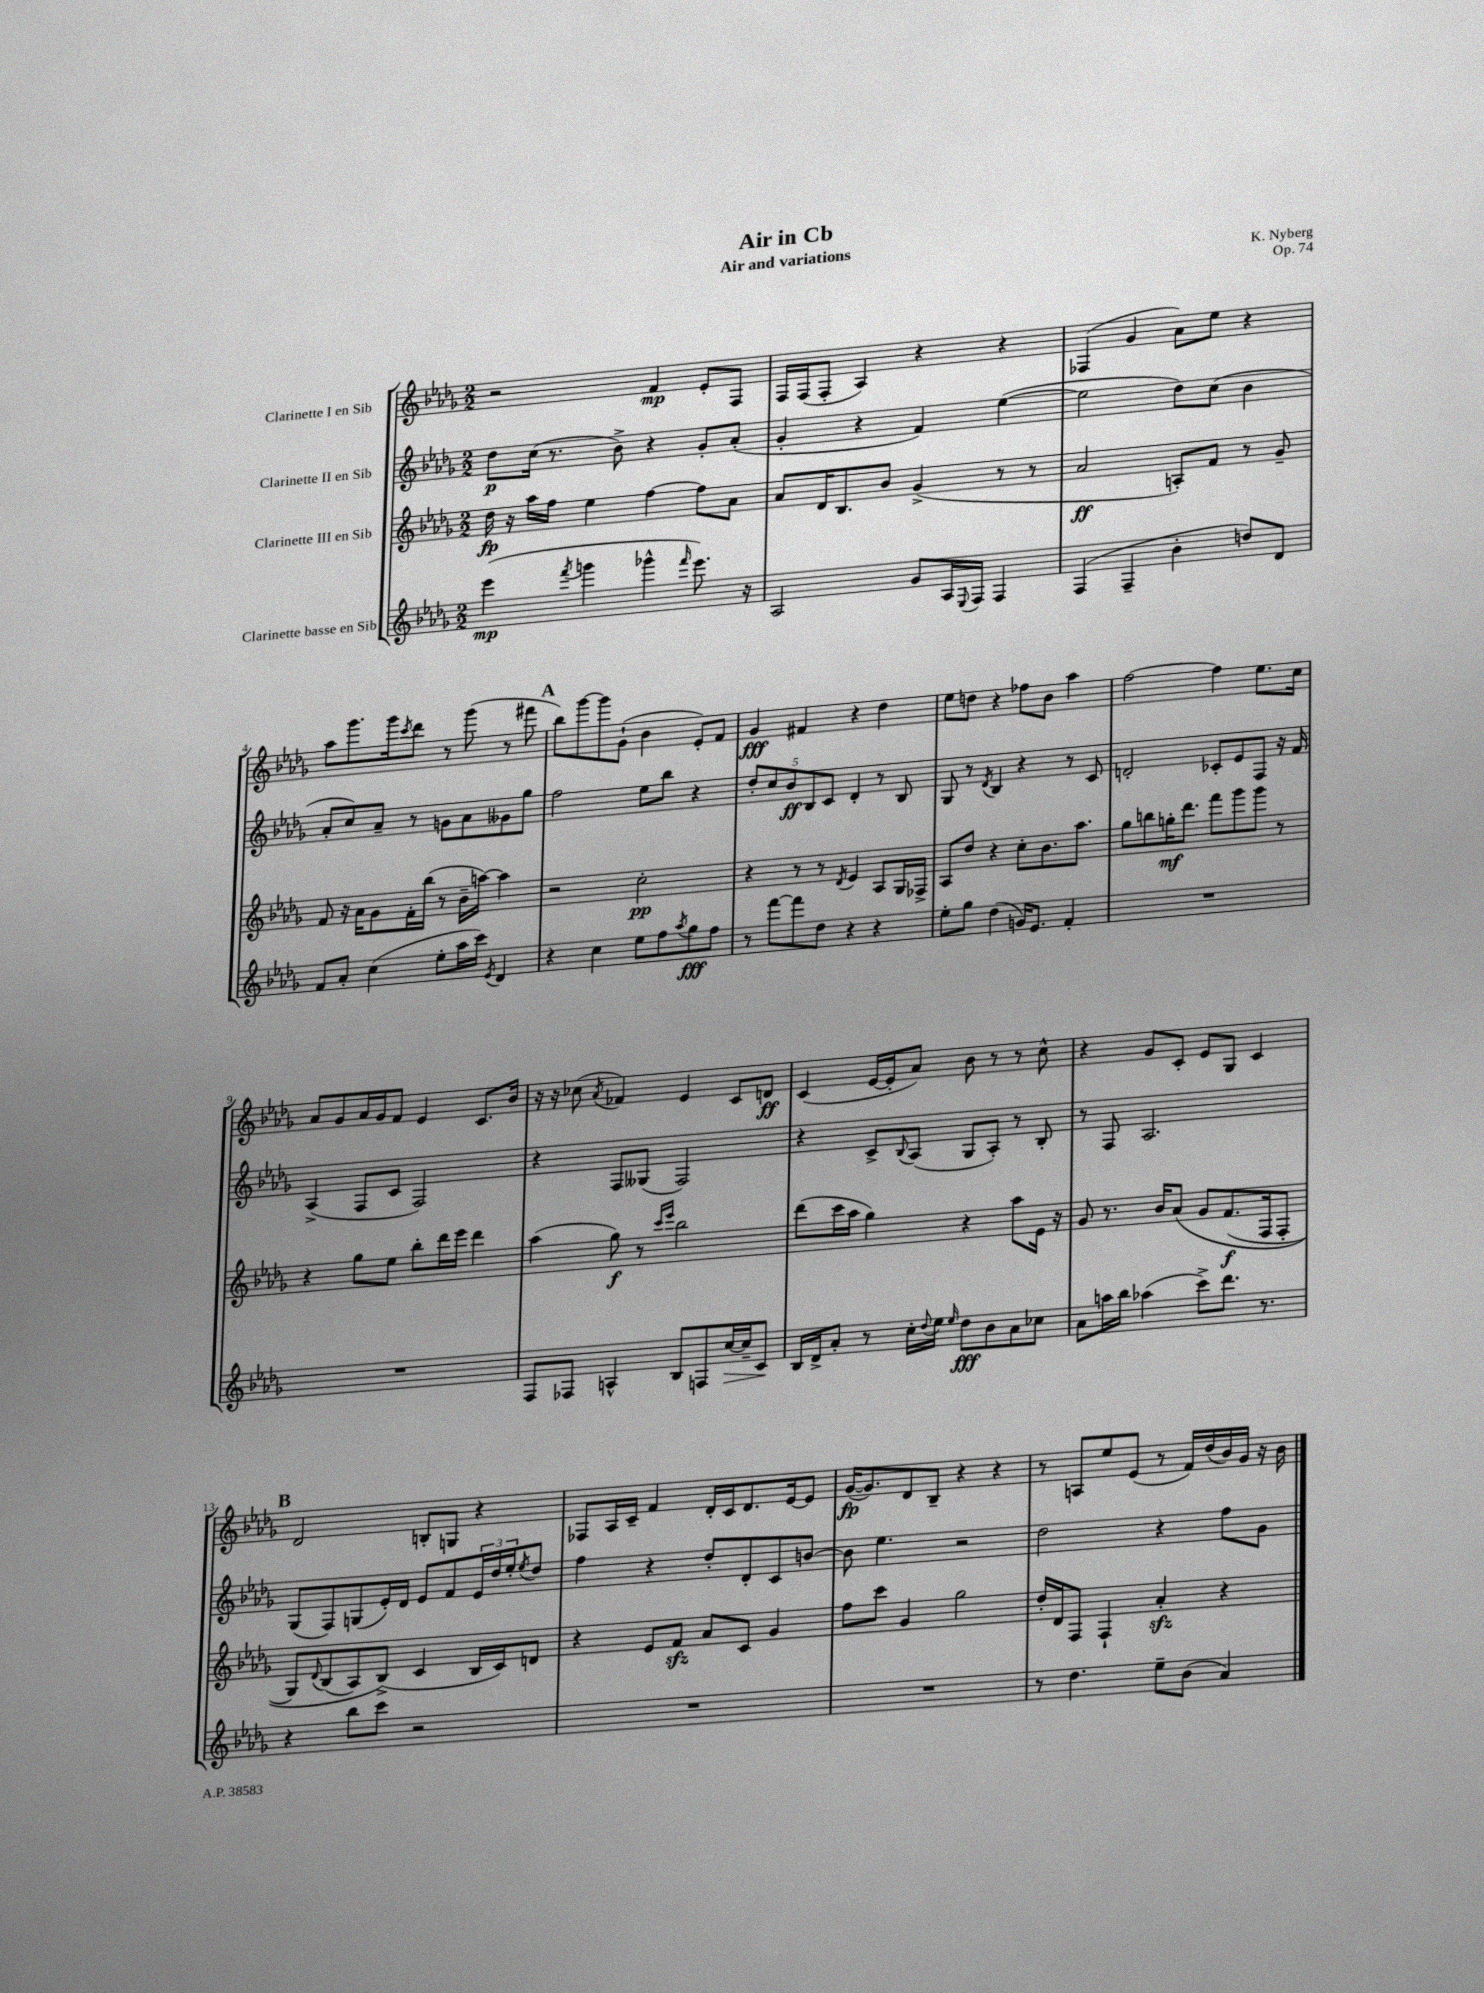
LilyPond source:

\header { title = "Air in Cb" composer = "K. Nyberg" subtitle = "Air and variations" opus = "Op. 74" }
<<
\new StaffGroup <<
\new Staff = "s0" \with { instrumentName = "Clarinette I en Sib" } {
    \clef treble \key des \major \numericTimeSignature \time 2/2
    r2 f'4\mp ees'8-. f8 |
    f16 f16( f8-. aes4) r4 r4 |
    fes4( ges'4 aes'8) ees''8 r4 |
    aes''8 ges'''8. ges'''16 \acciaccatura { c'''8 } des'''8 r8 ges'''8( r8 fis'''8 |
    \mark \markup { \bold "A" } bes''8) ges'''8~ ges'''8 ges'8-!( bes'4 ees'8-.) f'8 |
    ges'4\fff fis'4 r4 des''4 |
    ees''8 d''8 r4 fes''8 bes'8 aes''4 |
    f''2~ f''4 ees''8. c''16 |
    aes'8 ges'8 aes'16 ges'16 f'8 ees'4 c'8. bes'16 |
    r16 r16 ces''8( \acciaccatura { aes'8 } fes'4) ees'4 c'8 d'8\ff |
    c'4( ees'16~ ees'16-. aes'8) bes'8 r8 r8 c''8-^ |
    r4 ges'8 c'8-. ees'8 ges8 c'4 |
    \mark \markup { \bold "B" } des'2 b8-. g8 r4 |
    fes8 aes16 c'16-- f'4 des'16-. c'16 des'8. ees'16~ ees'8 |
    ges'16~\fp( ges'8.) des'8 bes8-- r4 r4 |
    r8 a8 ees''8 ees'8( r8 f'16) des''16( bes'16) ges'16 r16 bes'16 \bar "|." |
}
\new Staff = "s1" \with { instrumentName = "Clarinette II en Sib" } {
    \clef treble \key des \major \numericTimeSignature \time 2/2
    des''8\p c''16( r8. bes'8->) r4 ges'8-. aes'8-.( |
    ges'4-. r4 f'4) ees''4~( |
    ees''2 des''8) c''8( bes'4 |
    aes'8-. c''8) aes'8-- r8 g'8 aes'8 geses'8 ges''8 |
    \mark \markup { \bold "A" } f''2 ees''8 bes''8 r4 |
    \tuplet 5/4 { des''8-. c''8 bes'8\ff bes8 c'8 } des'4-. r8 bes8 |
    ges8 r8 \acciaccatura { des'8 } bes4 r4 r8 c'8 |
    d'2-. ces'8-. ees'8 f8 r16 f'16 |
    aes4->( f8 c'8 f2) |
    r4 f8 geses8( f2) |
    r4 c'8-> \appoggiatura { bes8 } aes8( ges8 aes8-.) r8 bes8-. |
    r8 f8 aes2. |
    \mark \markup { \bold "B" } ges8( f8) g8( ees'16-.) des'16 ees'8 f'8 \tuplet 3/2 { ees'16 des''16 ees''16-. } \acciaccatura { ees''8 } des''8 |
    f''4 r4 des''8-. des'8-. c'8 b'8~ |
    b'8 ees''4. r2 |
    des''2 r4 f''8 ges'8 \bar "|." |
}
\new Staff = "s2" \with { instrumentName = "Clarinette III en Sib" } {
    \clef treble \key des \major \numericTimeSignature \time 2/2
    des''16\fp r16 aes''16 f''16 ees''4 f''4~ f''8 aes'8 |
    aes'8 des'16 bes8. bes'8 ges'4->( r8 r8 |
    aes'2\ff a8-.) f'8 r8 ges'8-- |
    f'8 r16 aes'16 ges'8 f'16-. bes''16( r8 bes'16-- a''16~) a''4 |
    \mark \markup { \bold "A" } r2 c''2-.\pp |
    r4 r8 r8 \acciaccatura { des'8 } ees'4 aes8 ges16 fes16-> |
    aes8 des''8 r4 c''8-. bes'8. aes''8. |
    ges''8 b''8 g''16-.\mf des'''8. f'''8 ges'''8 ges'''8 r8 |
    r4 ges''8 ees''8 bes''8-. des'''16 ees'''16 des'''4 |
    aes''4( ges''8\f) r8 \grace { c'''16 ees'''16 } bes''2 |
    des'''8( c'''16 aes''16 ges''4) r4 aes''8 ees'16 r16 |
    ges'8 r8. bes'16 aes'8\( ges'8 f'8.\f( f16 f8-. |
    \mark \markup { \bold "B" } ges8) \appoggiatura { des'8 } bes8( aes8) bes8->(\) c'4 bes16 c'16) d'8 |
    r4 ees'8 f'8\sfz aes'8 c'8 ges'4 |
    f''8 c'''8 ges'4 ges''2 |
    des''16-. des'16 f8 f4-! aes'4-.\sfz r4 \bar "|." |
}
\new Staff = "s3" \with { instrumentName = "Clarinette basse en Sib" } {
    \clef treble \key des \major \numericTimeSignature \time 2/2
    ees'''4\mp( \acciaccatura { f'''8 } g'''4 ges'''4-^ \grace { f'''16 } ees'''8.) r16 |
    aes2 ges'8 aes16 \appoggiatura { ees8 } f16 f4 |
    f4( f4-- bes'4-. d''8) des'8 |
    f'8 aes'8-. c''4( ees''8-. aes''16 c'''16) \acciaccatura { ees'8 } des'4 |
    \mark \markup { \bold "A" } r4 c''4 ees''8 f''8 \acciaccatura { aes''8 } ges''8\fff f''8 |
    r8 f'''8~ f'''8 des''8 r4 r4 |
    ees''8-. ges''8 des''4( g'16) ees'8. f'4-. |
    R1 |
    R1 |
    f8 fes8 a4-^ bes8 f8 c''16~\> c''16-- c'8\! |
    bes16 des'16-> aes'8-. r8 c''16-. \appoggiatura { des''8 } ees''16 \grace { ees''16 } des''8\fff bes'8 aes'8 ces''8 |
    aes'8 a''16 bes''16 aes''4( c'''8->) des'''8. r8. |
    \mark \markup { \bold "B" } r4 bes''8 c'''8 r2 |
    R1 |
    R1 |
    r8 des''4. ees''8-- bes'8( aes'4) \bar "|." |
}
>>
>>
